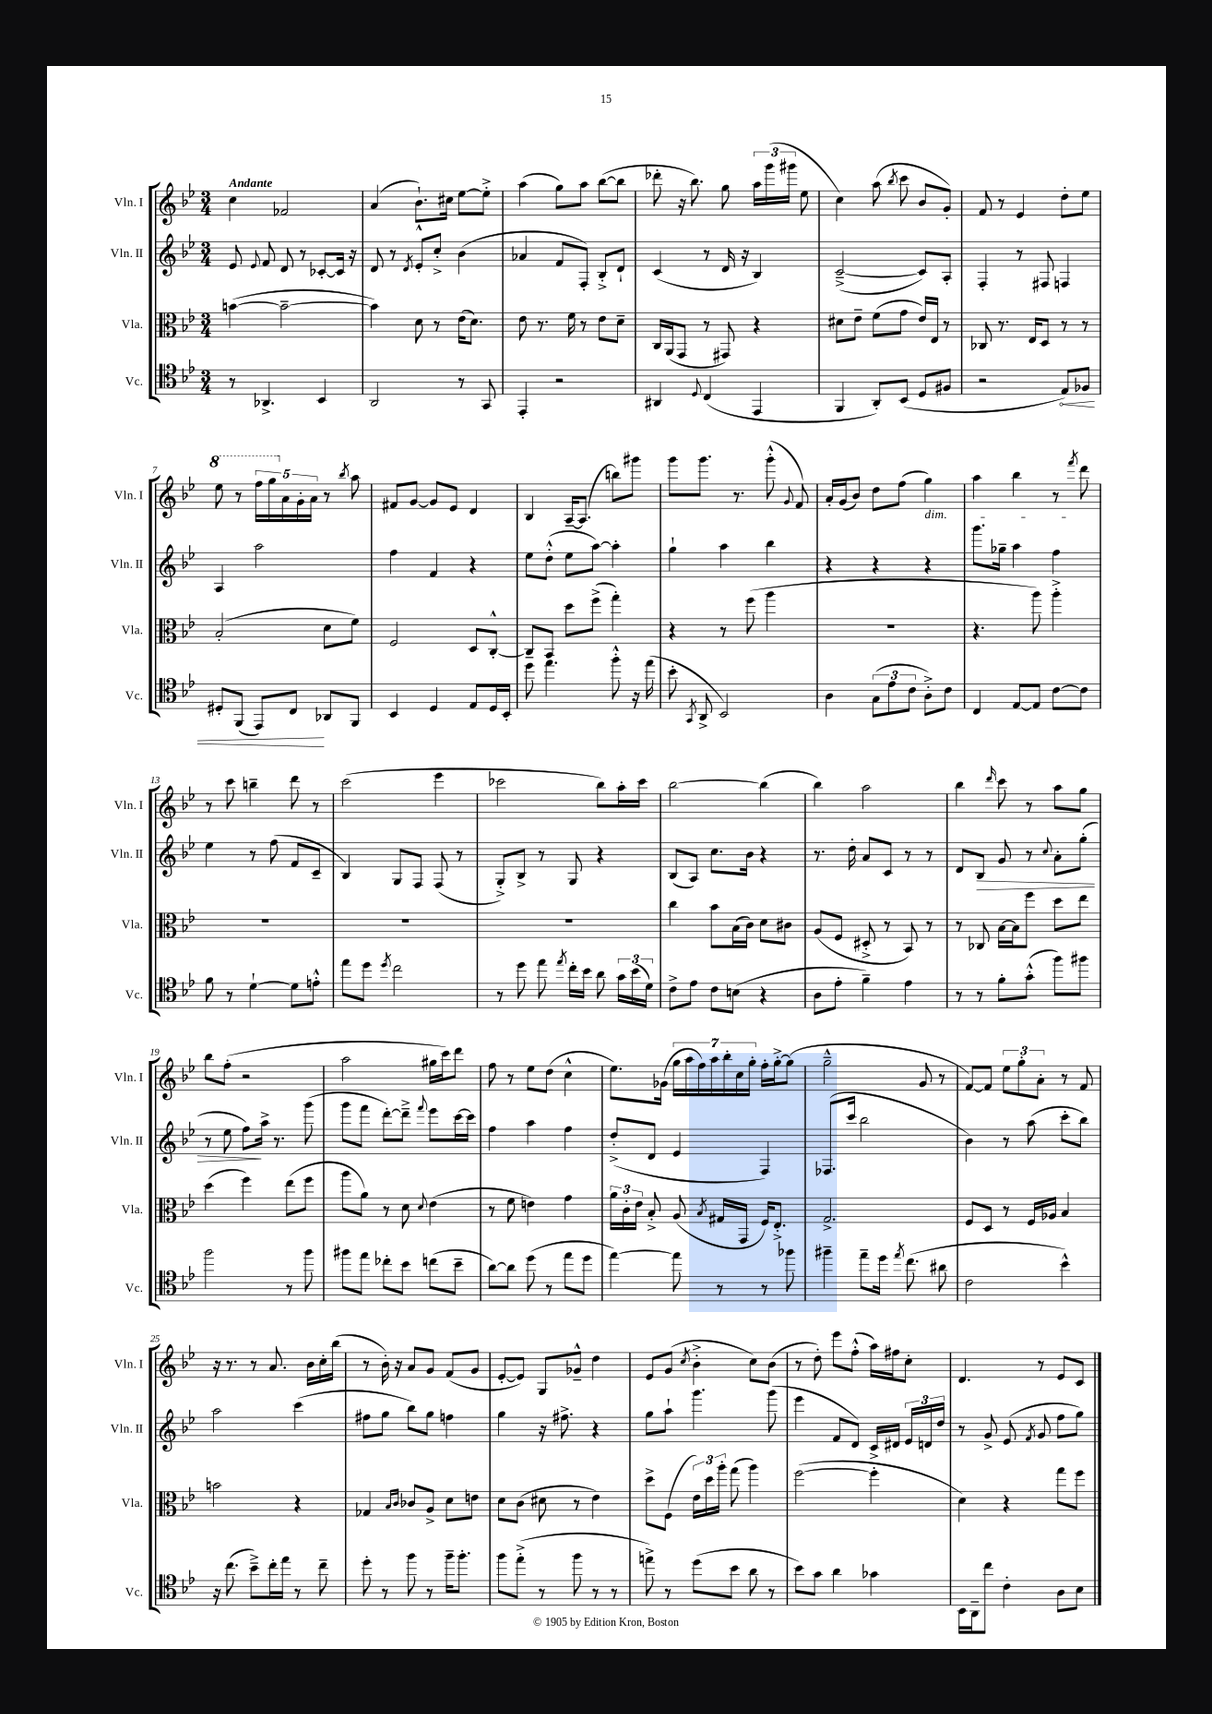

**kern	**dynam	**kern	**kern	**dynam	**kern
*part4	*part4	*part3	*part2	*part2	*part1
*staff4	*staff4	*staff3	*staff2	*staff2	*staff1
*I"Vc.	*	*I"Vla.	*I"Vln. II	*	*I"Vln. I
*I'Vc.	*	*I'Vla.	*I'Vln. II	*	*I'Vln. I
*clefC4	*	*clefC3	*clefG2	*	*clefG2
*k[b-e-]	*	*k[b-e-]	*k[b-e-]	*	*k[b-e-]
*M3/4	*	*M3/4	*M3/4	*	*M3/4
=1	=1	=1	=1	=1	=1
!	!	!	!	!	!LO:TX:a:B:t=Andante
8r	.	([4bn\	8e-/	.	4cc\
.	.	.	8qqe-/	.	.
4.AA-X^/	.	.	8f/	.	.
.	.	2b~\_	8d/	.	2f-X/
.	.	.	8r	.	.
4BB-/	.	.	[8c-X'/L	.	.
.	.	.	16c-/Jk]	.	.
.	.	.	16r	.	.
=2	=2	=2	=2	=2	=2
2AA/	.	4b\])	8d/	.	(4a/
.	.	.	8r	.	.
.	.	.	8qd/	.	.
.	.	8d\	8e-'^^/L	.	8.b-`\L)
.	.	8r	8cc'^/J	.	.
.	.	.	.	.	16cc#X\Jk
8r	.	(16e-\KL	(4b-\	.	[8ee-\L
.	.	8.d\J)	.	.	.
8GG/	.	.	.	.	8ee-'^\J]
=3	=3	=3	=3	=3	=3
4EE-'/	.	8e-\	4a-X/	.	(4aa\
.	.	8.r	.	.	.
2r	.	.	8f/L	.	8gg\L)
.	.	16f\	.	.	.
.	.	8r	8F'/J)	.	8aa\J
.	.	8e-\L	8B-'^/L	.	([8bb-\L
.	.	8d~\J	8d`/J	.	8bb-\J]
=4	=4	=4	=4	=4	=4
4AA#X/	.	16C/LL	(4c/	.	8ddd-X'\
.	.	(16AA/J	.	.	.
.	.	8GG/J	.	.	16r
.	.	.	.	.	8.bb-\)
8qqD/	.	.	.	.	.
(4C/	.	8r	8r	.	.
.	.	8GG#X/)	16d/	.	8gg\
.	.	.	16r	.	.
4EE-/	.	4r	4B-/)	.	24aa\LL
.	.	.	.	.	(24ggg\
.	.	.	.	.	24ggg#X\JJ
.	.	.	.	.	8ee-\
=5	=5	=5	=5	=5	=5
4FF/	.	8d#X\L	([2c~^/	.	4cc\)
.	.	8e-~\J	.	.	.
8AA'/L)	.	(8f\L	.	.	(8aa\
.	.	.	.	.	8qbb-/
(8BB-/J	.	8g\J	.	.	8ccc\
8D/L	.	16e-/LL)	8c/L])	.	8b-/L
.	.	16E-/JJ	.	.	.
8F#X/J	.	8r	8A'/J	.	8g'/J)
=6	=6	=6	=6	=6	=6
2r	.	8C-X/	4F'/	.	8f/
.	.	8.r	.	.	8r
.	.	.	8r	.	4e-/
.	.	16E-/KL	.	.	.
.	.	8D/J	8F#X/	.	.
!	!LO:HP:b	!	!	!	!
8E-/L)	<	8r	4Fn/	.	8dd'\L
8F-X/J	.	8r	.	.	8ee-\J
!!LO:LB:g=z
=7	=7	=7	=7	=7	=7
*	*	*	*	*	*8va
8D#X'/L	.	(2B-'/	4A/	.	8eee-\
(8FF/J	.	.	.	.	8r
8EE-/L)	.	.	2aa\	.	20fff\LL
.	.	.	.	.	20ggg\
*	*	*	*	*	*X8va
.	.	.	.	.	20a\
8C/J	.	.	.	.	.
.	.	.	.	.	20g'\
.	.	.	.	.	20a\JJ
8AA-X/L	[	8d\L	.	.	8r
.	.	.	.	.	8qbb-/
8FF/J	.	8f\J)	.	.	8aa\
=8	=8	=8	=8	=8	=8
4BB-/	.	2F/	4ff\	.	8f#X/L
.	.	.	.	.	[8g/J
4D/	.	.	4f/	.	8g/L]
.	.	.	.	.	8e-/J
8E-/L	.	8D/L	4r	.	4d/
16D/L	.	[8C'^^/J	.	.	.
16BB-'/JJ	.	.	.	.	.
=9	=9	=9	=9	=9	=9
8dd\	.	8C~/L]	8ee-\L	.	4B-/
4.ee-\	.	8BB-/J	(8dd'^^\J	.	.
.	.	8dd\L	8ee-\L	.	[16A~/KL
.	.	.	.	.	(8.A/J]
.	.	(8ff^\J	[8aa\J)	.	.
8ff'^^\	.	4gg'\)	4aa'\]	.	8bbn\L)
16r	.	.	.	.	8ggg#X\J
(16ee-\	.	.	.	.	.
=10	=10	=10	=10	=10	=10
8b-'\	.	4r	4gg`\	.	8ggg\L
8qGG/	.	.	.	.	.
8AA^/	.	.	.	.	8.ggg\J
2BB-/)	.	8r	4aa\	.	.
.	.	.	.	.	8.r
.	.	(8ff\	.	.	.
.	.	4aa\	4bb-\	.	(8ggg'^^\
.	.	.	.	.	8qqg/
.	.	.	.	.	8f/)
=11	=11	=11	=11	=11	=11
4A\	.	2.r	4r	.	16a'/LL
.	.	.	.	.	(16g/J
.	.	.	.	.	8b-/J)
(12G\L	.	.	4r	.	8dd\L
12e-\	.	.	.	.	.
.	.	.	.	.	(8ff\J
12c\J	.	.	.	.	.
!	!	!	!	!	!LO:TX:b:i:t=dim.
8A'^\L)	.	.	4r	.	4gg\)
8c\J	.	.	.	.	.
=12	=12	=12	=12	=12	=12
4C/	.	4.r	8.ggg\L	.	4aa\
.	.	.	16gg-X~\Jk	.	.
[8E-/L	.	.	4aa\	.	4bb-\
8E-/J]	.	8aa\)	.	.	.
[8c\L	.	4aa'^\	4ff\	.	8r
.	.	.	.	.	8qfff/
8c\J]	.	.	.	.	8ddd\
!!LO:LB:g=z
=13	=13	=13	=13	=13	=13
8f\	.	2.r	4ee-\	.	8r
8r	.	.	.	.	8ccc\
[4d`\	.	.	8r	.	4bbn~\
.	.	.	(8ff\	.	.
8d\L]	.	.	8f/L	.	8ddd\
8en'^^\J	.	.	8c~/J	.	8r
=14	=14	=14	=14	=14	=14
8ee-\L	.	2.r	4B-/)	.	(2ccc\
8dd\J	.	.	.	.	.
8qdd/	.	.	.	.	.
2cc\	.	.	8G/L	.	.
.	.	.	8F/J	.	.
.	.	.	(8F/	.	4eee-\
.	.	.	8r	.	.
=15	=15	=15	=15	=15	=15
8r	.	2.r	8G'^/L)	.	2ccc-X\
8dd\	.	.	8B-^/J	.	.
8ee-\	.	.	8r	.	.
8qee-/	.	.	.	.	.
16cc'\LL	.	.	8G/	.	.
16b-\JJ	.	.	.	.	.
8a\	.	.	4r	.	8bb-\L)
24g\LL	.	.	.	.	16aa'\L
(24b-\	.	.	.	.	.
.	.	.	.	.	16ccc-\JJ
24d\JJ)	.	.	.	.	.
=16	=16	=16	=16	=16	=16
8c^\L	.	4cc\	(8B-/L	.	[2bb-\
8e-\J	.	.	8A/J)	.	.
8c\L	.	8b-\L	8.cc\L	.	.
(8Bn\J	.	(16B-\L	.	.	.
.	.	16c\JJ)	16b-\Jk	.	.
4r	.	8d\L	4r	.	(4bb-\]
.	.	8c#X\J	.	.	.
=17	=17	=17	=17	=17	=17
8A\L	.	(8A/L	8.r	.	4bb-\)
8e-'\J	.	8F/J	.	.	.
.	.	.	16dd'\	.	.
4f~\)	.	8D#X'^/	8a/L	.	2aa\
.	.	8r	8c/J	.	.
4e-\	.	8BB-/)	8r	.	.
.	.	8r	8r	.	.
=18	=18	=18	=18	=18	=18
8r	.	8r	8d/L	.	4bb-\
!	!	!	!	!LO:HP:b	!
8r	.	8C-X/	8B-/J	>	.
.	.	.	.	.	16qqddd/
8f'\L	.	[16B-\LL	8g/	.	8ccc\
.	.	16B-\J]	.	.	.
(8g'^^\J	.	8ff\J	8r	.	8r
.	.	.	8qqcc/	.	.
8ff\L)	.	8dd\L	8a'\L	.	8aa\L
8ff#X\J	.	8ee-\J	(8gg'\J	.	8gg\J
!!LO:LB:g=z
=19	=19	=19	=19	=19	=19
2ff\	.	(4dd\	8r	.	8bb-\L
.	.	.	8ee-\	.	(8ff'\J
.	.	4ff\)	8ff\L)	.	2r
.	.	.	16aa^\Jk	]	.
.	.	.	8.r	.	.
8r	.	(8ee-\L	.	.	.
8ff\	.	8ff\J	(8ggg\	.	.
=20	=20	=20	=20	=20	=20
8ff#X\L	.	8aa\L	8ggg\L	.	2aa\
8ee-\J	.	8a\J)	8fff\J	.	.
8cc-X'\L	.	8r	[8ddd'\L)	.	.
8b-\J	.	8d\	8ddd~^\J]	.	.
.	.	8qqd/	8qqfff/	.	.
(8ccn\L	.	(4e-\	8eee-\L	.	16gg#X\LL
.	.	.	.	.	16ccc\J)
8b-~\J	.	.	[16ccc\L	.	8ddd\J
.	.	.	16ccc\JJ]	.	.
=21	=21	=21	=21	=21	=21
[8a\L)	.	8r	4ff\	.	8ff\
8a\J]	.	8f\	.	.	8r
(8dd\	.	4en\)	4aa\	.	8ee-\L
8r	.	.	.	.	(8dd\J
8ee-\L	.	4g\	4ff\	.	4cc^^\
8dd\J	.	.	.	.	.
=22	=22	=22	=22	=22	=22
[4ee-\)	.	24a\LL	(8dd'^/L	.	8.ee-\L)
.	.	24c'\	.	.	.
.	.	24e-\JJ	.	.	.
.	.	8B-'^/	8d/J	.	.
.	.	.	.	.	(16g-X\Jk
8ee-\]	.	(8A/	4e-/	.	28gg\LL
.	.	.	.	.	28aa\
.	.	.	.	.	28ff\)
.	.	.	.	.	28aa\
.	.	8qB-/	.	.	.
8r	.	16G#X/LL	.	.	.
.	.	.	.	.	28bb-'\
.	.	.	.	.	28cc\
.	.	16GG/JJ	.	.	.
.	.	.	.	.	28gg'\JJ
8r	.	16F/KL)	4F/)	.	16ff'\LL
.	.	8.E-'^/J	.	.	[16gg'^\J
8ff-X\	.	.	.	.	(8gg\J]
=23	=23	=23	=23	=23	=23
4ff#X~\	.	2.G^/	(8.F-X/L	.	2gg~^^\
.	.	.	16ccc/Jk	.	.
8ee-~\L	.	.	2bb-\	.	.
16dd\Jk	.	.	.	.	.
8qee-/	.	.	.	.	.
(8.cc\	.	.	.	.	.
.	.	.	.	.	8g/
8a#X\	.	.	.	.	8r
=24	=24	=24	=24	=24	=24
2c\	.	8F/L	4b-\)	.	[8f/L)
.	.	8D/J	.	.	8f/J]
.	.	8r	8r	.	12ee-\L
.	.	.	.	.	12gg'\
.	.	16F/LL	(8aa\	.	.
.	.	.	.	.	12a'\J
.	.	16A-X/JJ	.	.	.
4b-^^\)	.	4B-/	8ccc'\L	.	8r
.	.	.	8bb-\J)	.	8f/
!!LO:LB:g=z
=25	=25	=25	=25	=25	=25
16r	.	2bn\	2aa\	.	16r
(8.cc\	.	.	.	.	8.r
8b-~^\L)	.	.	.	.	8r
16cc'\L	.	.	.	.	8.a/
16ee-\JJ	.	.	.	.	.
8r	.	4r	(4ccc\	.	.
.	.	.	.	.	16b-\LL
8cc~\	.	.	.	.	16cc'\
.	.	.	.	.	(16bb-\JJ
=26	=26	=26	=26	=26	=26
8dd'\	.	4G-X/	8ff#X\L	.	8r
8r	.	.	8gg\J	.	16b-'\)
.	.	.	.	.	16r
.	.	16qqB-/LL	.	.	.
.	.	16qqc/JJ	.	.	.
8ff\	.	8c-X/L	8bb-\L)	.	8a/L
8r	.	8A^/J	8gg\J	.	8g/J
16ff~\KL	.	8d\L	4ffn\	.	(8f/L
8.ff'\J	.	.	.	.	.
.	.	8en\J	.	.	8g/J
=27	=27	=27	=27	=27	=27
8ff\L	.	8d\L	4gg\	.	[8e-'/L
(8ee-'^\J	.	(8c\J	.	.	8e-/J])
8r	.	8d#X\	16r	.	8G/L
.	.	.	8.ff#X^\	.	.
8ff\	.	8r	.	.	8g-X~^^/J
8r	.	4e-\)	4r	.	4dd\
8r	.	.	.	.	.
=28	=28	=28	=28	=28	=28
8een^\)	.	8dd^\L	8gg\L	.	8e-/L
8r	.	(8F\J	8aa`\J	.	(8g/J
.	.	.	.	.	8qcc/
(8dd\L	.	24e-\LL)	4.ggg\	.	4b-'^\
.	.	24dd\	.	.	.
.	.	24aa'\JJ	.	.	.
8b-\J	.	(8gg\	.	.	.
8a\	.	4aa\)	.	.	8cc\L)
8r	.	.	(8ggg\	.	(8b-\J
=29	=29	=29	=29	=29	=29
8b-\L)	.	([2ff\	4eee-\	.	8r
8g\J	.	.	.	.	8dd'\)
4a\	.	.	8f/L	.	8eee-\L
.	.	.	8d/J)	.	(8ff'^^\J
4g-X\	.	4ff'\]	16c^/LL	.	16aa\LL)
.	.	.	16d#X/JJ	.	16ff#X\J
.	.	.	24e-/LL	.	8cc'\J
.	.	.	24dn/	.	.
.	.	.	24dd/JJ	.	.
=30	=30	=30	=30	=30	=30
16BB-\LL	.	4d\)	8r	.	4.d/
16AA~\J	.	.	.	.	.
8cc\J	.	.	8g^/	.	.
4c'\	.	4r	(8e-/	.	.
.	.	.	8qf/	.	.
.	.	.	8g/	.	8r
8A\L	.	8gg\L	8ff\L	.	8e-/L
8B-\J	.	8ff\J	8gg\J)	.	8c/J
==	==	==	==	==	==
*-	*-	*-	*-	*-	*-
